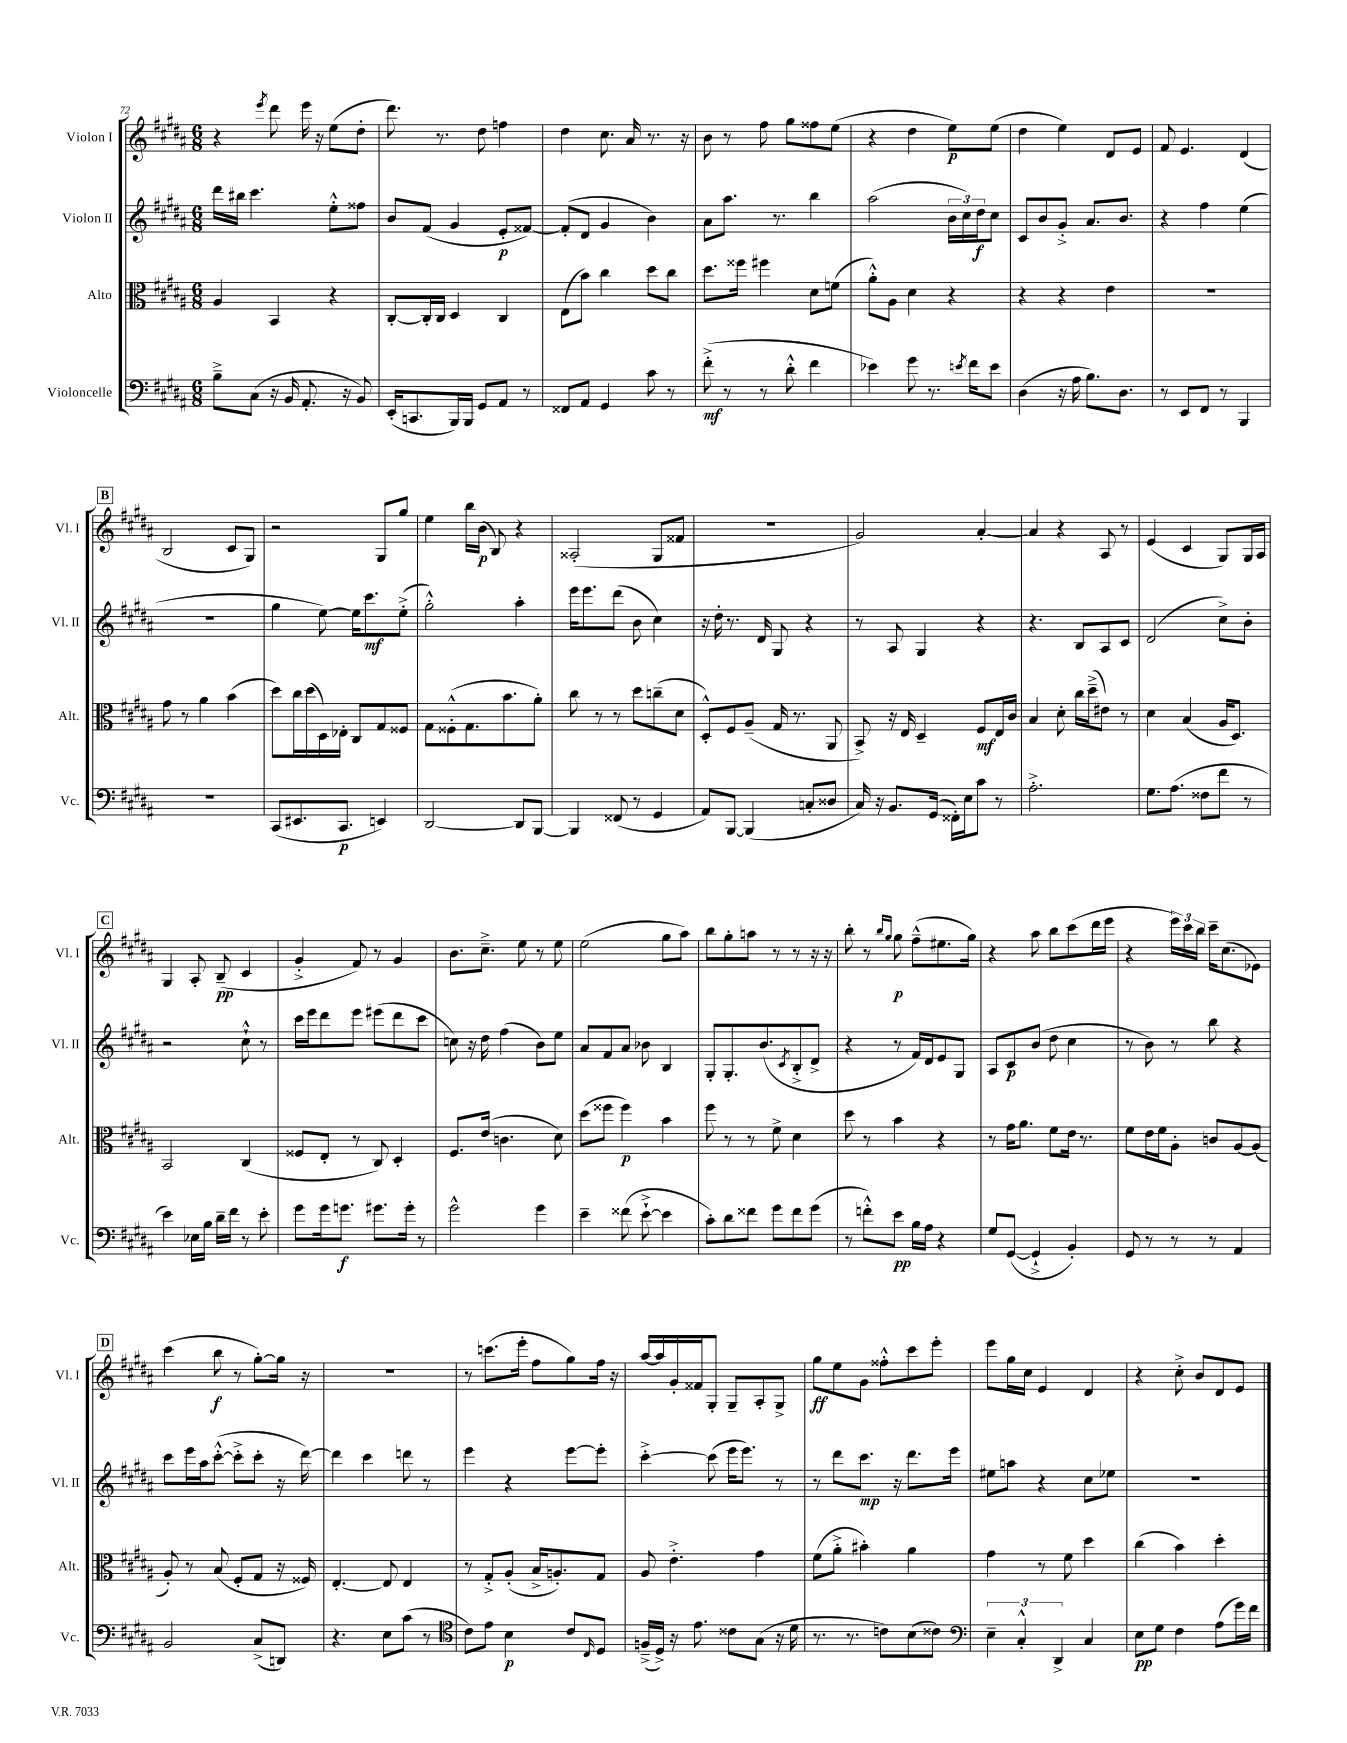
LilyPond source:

<<
\new StaffGroup <<
\new Staff = "s0" \with { instrumentName = "Violon I" shortInstrumentName = "Vl. I" } {
    \clef treble \key b \major \numericTimeSignature \time 6/8
    r4 \acciaccatura { e'''8 } dis'''8 e'''16 r16 e''8( dis''8-. |
    dis'''8.) r8. dis''8 f''4 |
    dis''4 cis''8. ais'16 r8. r16 |
    b'8 r8 fis''8 gis''8 fisis''8 e''8( |
    r4 dis''4 e''8\p) e''8( |
    dis''4 e''4) dis'8 e'8 |
    fis'8 e'4. dis'4( |
    \mark \markup { \box "B" } b2 cis'8 gis8) |
    r2 gis8 gis''8 |
    e''4 b''16 b'16\p( b8) r4 |
    aisis2-.( gis8 fisis'8 |
    R2. |
    gis'2) ais'4~-. |
    ais'4 r4 ais8 r8 |
    e'4( cis'4 gis8) gis16 ais16 |
    \mark \markup { \box "C" } gis4 ais8-. b8--\pp( cis'4 |
    gis'4-.-> fis'8) r8 gis'4 |
    b'8. cis''8.---> e''8 r8 e''8 |
    e''2( gis''8 ais''8) |
    b''8 gis''8-. a''8 r8 r8 r16 r16 |
    b''8-. r8 \grace { b''16 gis''16 } gis''8\p fis''8---^( eis''8. gis''16) |
    r4 ais''8 b''8 cis'''8( dis'''16 e'''16 |
    r4 \tuplet 3/2 { e'''16) cis'''16 b''16 } cis'''16-- cis''8.( ees'8) |
    \mark \markup { \box "D" } cis'''4( b''8\f r8 gis''8~-.) gis''16 r16 |
    R2. |
    r8 c'''8.( e'''16-. fis''8 gis''8) fis''16 r16 |
    ais''16~ ais''16 gis'16-. fisis'16 gis8-. gis8-- ais8-. gis8-> |
    gis''8\ff e''8 gis'8 fisis''8-.-^ cis'''8 e'''8-. |
    e'''8 gis''16 cis''16 e'4 dis'4 |
    r4 cis''8-.-> b'8 dis'8 e'8 \bar "|." |
}
\new Staff = "s1" \with { instrumentName = "Violon II" shortInstrumentName = "Vl. II" } {
    \clef treble \key b \major \numericTimeSignature \time 6/8
    dis'''16 bis''16 cis'''4. e''8-.-^ fisis''8 |
    b'8 fis'8( gis'4 e'8-.\p fisis'8~) |
    fisis'8-.( dis'8 gis'4 b'4) |
    ais'8 ais''8. r8. b''4 |
    ais''2( \tuplet 3/2 { b'16 cis''16) dis''16\f } cis''8 |
    cis'8 b'8 gis'8-.-> ais'8. b'8. |
    r4 fis''4 e''4( |
    \mark \markup { \box "B" } R2. |
    gis''4 e''8~) e''16 cis'''8.\mf e''8-.->( |
    gis''2-.-^) ais''4-. |
    e'''16 e'''8. dis'''8( b'8 cis''4) |
    r16 dis''16-. r8. dis'16 gis8 r4 |
    r8 ais8 gis4 r4 |
    r4. b8 ais8 cis'8 |
    dis'2( cis''8->) b'8-. |
    \mark \markup { \box "C" } r2 cis''8-!-^ r8 |
    cis'''16 e'''16 dis'''8 e'''8 eis'''8( dis'''8 cis'''8 |
    c''8) r16 dis''16 fis''4( b'8) e''8 |
    ais'8 fis'8 ais'8 bes'8 b4 |
    gis8-. gis8.-. b'8.( \acciaccatura { cis'8 } b8-.-> dis'8-> |
    r4 r8 fis'16) dis'16 e'8 gis8 |
    ais8 cis'8\p b'8( dis''8 cis''4 |
    r8 b'8) r8 b''8 r4 |
    \mark \markup { \box "D" } cis'''8 e'''16 ais''16 cis'''8~-.-^( cis'''8-.-> cis'''8-. r16 dis'''16~) |
    dis'''4 cis'''4 d'''8 r8 |
    e'''4 r4 e'''8~ e'''8-. |
    cis'''4~-.-> cis'''8( e'''16 e'''8.) r8 |
    r8 dis'''8 cis'''8.\mp r16 dis'''8. e'''16 |
    eis''8 a''8 r4 cis''8 ees''8 |
    R2. \bar "|." |
}
\new Staff = "s2" \with { instrumentName = "Alto" shortInstrumentName = "Alt." } {
    \clef alto \key b \major \numericTimeSignature \time 6/8
    ais4 b,4 r4 |
    cis8~-. cis16-. cis16 dis4 cis4 |
    e8( b'8) cis''4 dis''8 cis''8 |
    dis''8. fisis''16 fis''4 dis'8 f'8( |
    ais'8-.-^) ais8 dis'4 r4 |
    r4 r4 e'4 |
    R2. |
    \mark \markup { \box "B" } gis'8 r8 ais'4 b'4( |
    dis''8) cis''16 dis''16( dis16) ees16-. cis8 gis8 fisis8 |
    gis8 fisis8-.-^( gis8. b'8. ais'8-.) |
    cis''8 r8 r8 dis''8 c''8--( dis'8 |
    dis8-.-^) fis8 ais8--( gis16 r8. ais,8 |
    b,8->) r16 e16 dis4-- fis8\mf e16 cis'16 |
    b4 dis'8-. cis''16 dis''16--->( eis'8) r8 |
    dis'4 b4( ais16 dis8.) |
    \mark \markup { \box "C" } b,2 cis4( |
    fisis8 e8-. r8 cis8) dis4-. |
    fis8. e'16( c'4. dis'8) |
    dis''8( fisis''8 fisis''4\p) b'4 |
    fis''8 r8 r8 fis'8-> dis'4 |
    dis''8 r8 b'4 r4 |
    r8 gis'16 ais'8. fis'8 e'16 r8. |
    fis'8 e'16 fis'16 ais8-. c'8 ais8~ ais8( |
    \mark \markup { \box "D" } ais8-.) r8 b8( fis8-. gis8 r16 fisis16) |
    e4.~-. e8 e4 |
    r8 gis8-.-> ais8-.( b16-> a8.-.) gis8 |
    ais8 e'4.-.-> gis'4 |
    fis'8( ais'8-.-> bis'4-.) ais'4 |
    gis'4 r8 fis'8 dis''4 |
    cis''4( b'4) dis''4-. \bar "|." |
}
\new Staff = "s3" \with { instrumentName = "Violoncelle" shortInstrumentName = "Vc." } {
    \clef bass \key b \major \numericTimeSignature \time 6/8
    b8---> cis8( r16 b,16 ais,8.-. r16 b,8) |
    e,16-.( c,8. b,,16) b,,16 gis,8 ais,8 r8 |
    fisis,8 ais,8 gis,4 cis'8 r8 |
    fis'8-.->\mf( r8 r8 dis'8-.-^ fis'4 |
    ees'4) gis'8 r8. \acciaccatura { e'8 } fis'16 e'8 |
    dis4( r16 ais16 b8.) dis8. |
    r8 e,8 fis,8 r8 b,,4 |
    \mark \markup { \box "B" } R2. |
    cis,8( eis,8. cis,8.\p e,4) |
    dis,2~ dis,8 b,,8~ |
    b,,4 fisis,8( r8 gis,4 |
    ais,8) b,,8~ b,,4( c8-. disis8 |
    cis16) r16 b,8. gis,16( fisis,16-.) e16 cis'8 r8 |
    ais2.-.-> |
    gis8. ais8.( fisis8 fis'8 r8 |
    \mark \markup { \box "C" } e'4) ees16 b16 dis'16-- fis'16 r8 e'8-. |
    gis'8 gis'16 g'8.\f gis'8. gis'16-. r8 |
    gis'2-^ gis'4 |
    e'4-- fisis'8( e'8~-!-> e'4 |
    cis'8-.) dis'8 fisis'8 gis'8 fisis'8 gis'8( |
    r8 f'8-.-^) e'8\pp b16 ais16 r4 |
    gis8 gis,8~( gis,4-!-> b,4-.) |
    gis,8 r8 r8 r8 ais,4 |
    \mark \markup { \box "D" } b,2 cis8->( d,8) |
    r4. e8 cis'8( r8 |
    \clef tenor cis'8) e'8 b4\p cis'8 \grace { cis16 } dis8 |
    f16--->( dis16->) r16 e'8. cisis'8 gis8( r16 dis'16 |
    r8. r8. c'8) b8( cisis'8) |
    \clef bass \tuplet 3/2 { e4-- cis4-.-^ dis,4-> } cis4 |
    e8\pp gis8 fis4 ais8( gis'16) fis'16 \bar "|." |
}
>>
>>
\layout { \context { \Score currentBarNumber = #72 } }
